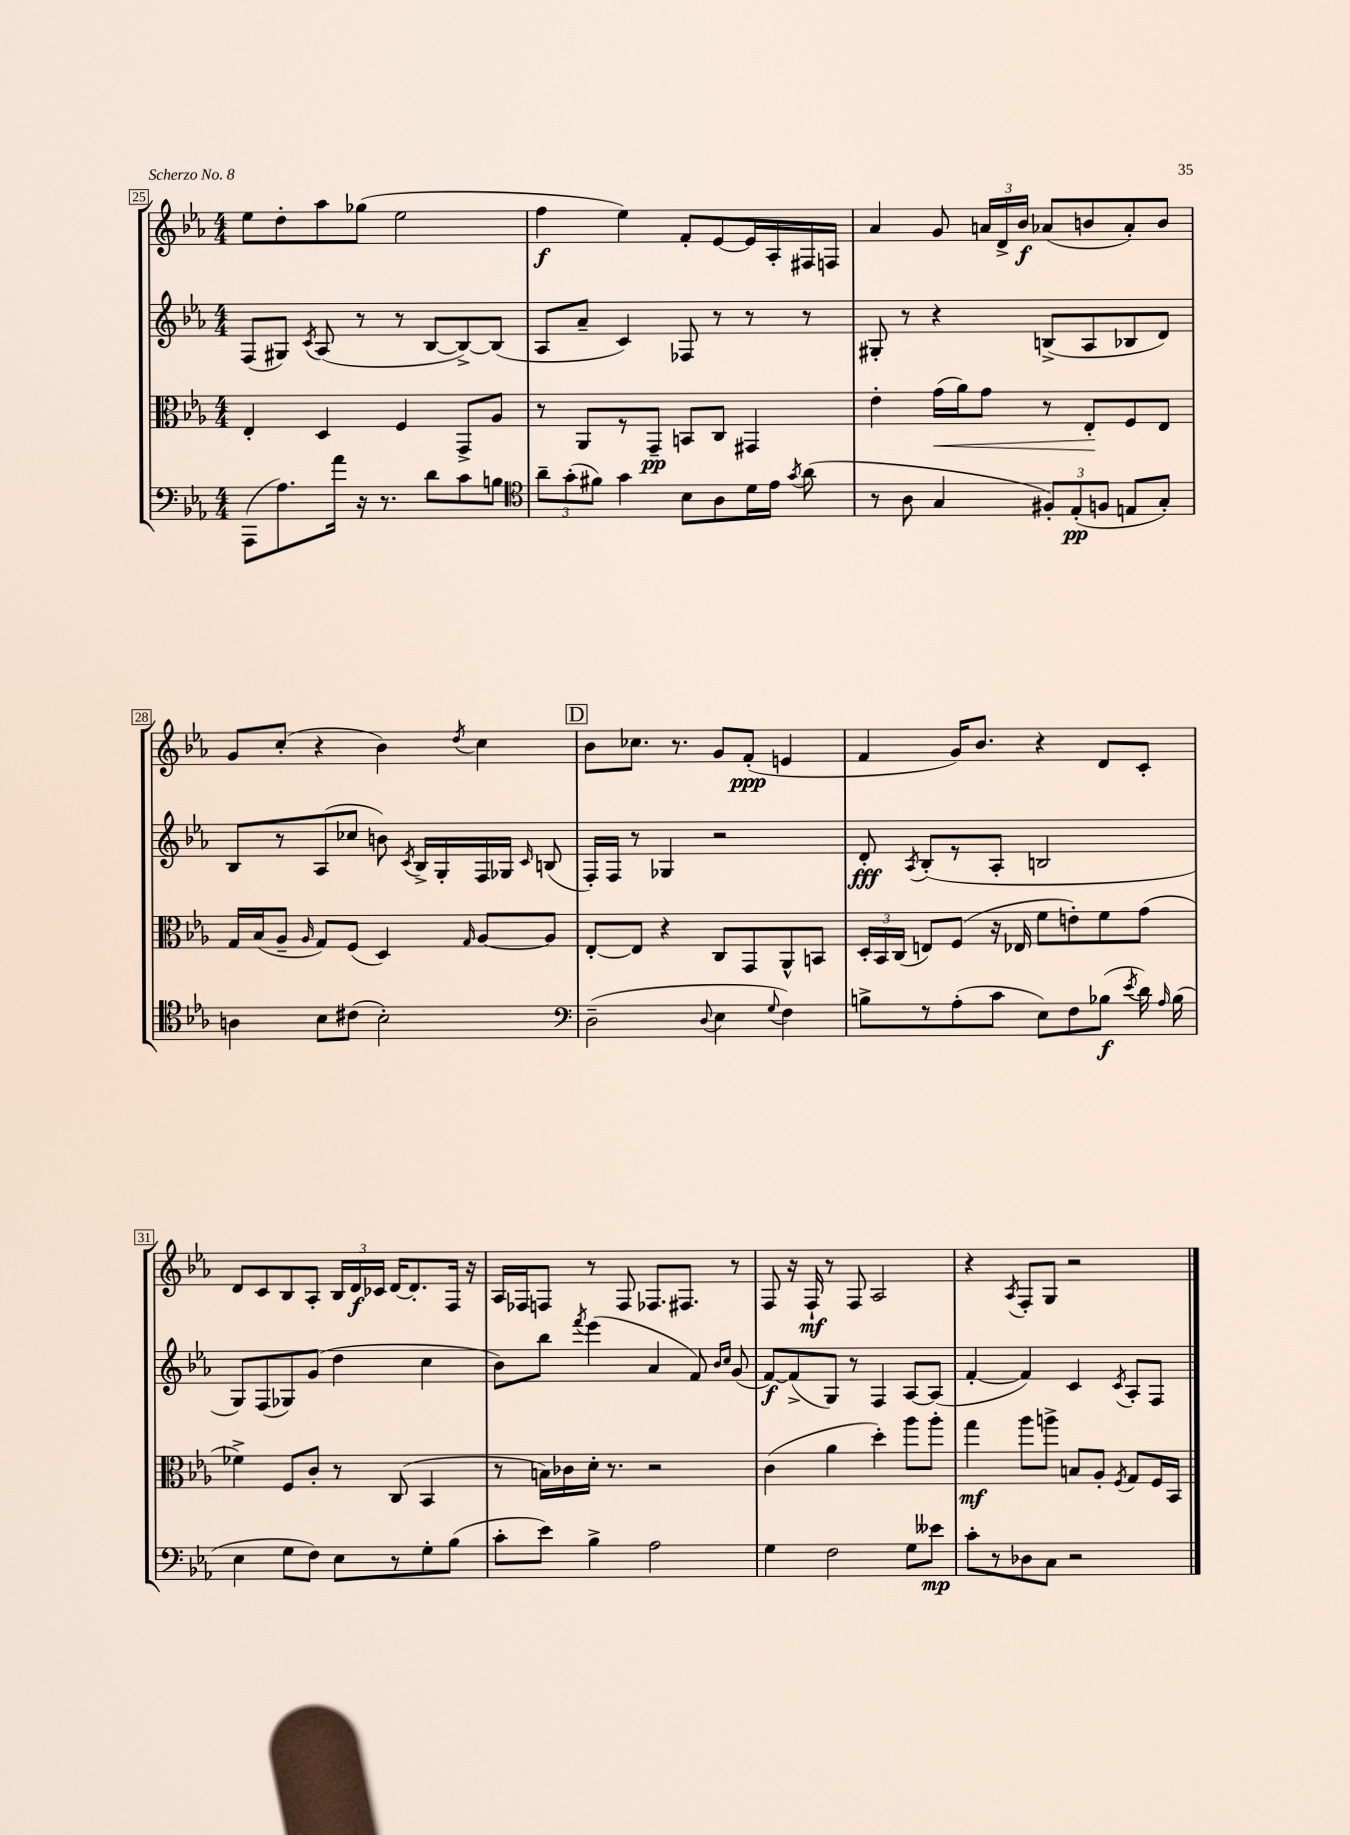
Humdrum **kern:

**kern	**kern	**kern	**kern
*staff4	*staff3	*staff2	*staff1
*clefF4	*clefC3	*clefG2	*clefG2
*k[b-e-a-]	*k[b-e-a-]	*k[b-e-a-]	*k[b-e-a-]
*M4/4	*M4/4	*M4/4	*M4/4
(8AAA-\L	4E-'/	(8F/L	8ee-\L
8.A-\)	.	8G#/J)	8dd'\
.	.	8qc/	.
.	4D/	(8A-/	8aa-\
16a-\Jk	.	.	.
16r	.	8r	(8gg-\J
8.r	.	.	.
.	4F/	8r	2ee-\
8d\L	.	[8B-/L	.
8c\	8GG^/L	8B-^/_)	.
8B\J	8A-/J	(8B-/]J	.
=	=	=	=
*clefC4	*	*	*
12a-~\L	8r	8A-/L	4ff\
(12g'\	.	.	.
.	8AA-/L	8a-~/J	.
12f#\J)	.	.	.
4g\	8r	4c/)	4ee-\)
.	8GG~/J	.	.
8B-\L	8BB/L	8F-/	8f'/L
8A-\	8C/J	8r	[8e-/
16d\L	4GG#/	8r	16e-/]L
16e-\JJ	.	.	16A-'/
8qg/	.	.	.
(8a-\	.	8r	16F#/
.	.	.	16F/JJ
=	=	=	=
8r	4e-'\	8G#'/	4a-/
8A-\	.	8r	.
4G/	(16g\LL	4r	8g/
.	16a-\J)	.	.
.	8g\J	.	24a/LL
.	.	.	24d^/
.	.	.	24b-/JJ
12F#'/L)	8r	(8B^/L	(8a-/L
(12E-'/	.	.	.
.	8E-'/L	8A-/	8b/
12F/J	.	.	.
8E/L	8F/	8B-/	8a-'/)
8G'/J)	8E-/J	8d/J)	8b/J
=	=	=	=
4A\	16G/LL	8B-/L	8g/L
.	(16B-/J	.	.
.	8A-~/J	8r	(8cc'/J
.	16qqA-/	.	.
8B-\L	8G/L)	(8A-/	4r
(8c#\J	(8F/J	8cc-/J	.
2B-'\)	4D/)	8b\)	4b-\)
.	.	8qc/	.
.	.	16B-^/LL	.
.	.	16G'/	.
.	16qqG/	.	8qdd/
.	[8A-/L	16F/	4cc\
.	.	16G-/JJ	.
.	.	16qqc/	.
.	8A-/]J	(8B/	.
=	=	=	=
*clefF4	*	*	*
(2D~\	[8E-'/L	16F'/LL)	8b-\L
.	.	16F/JJ	.
.	8E-/]J	8r	8.cc-\J
.	4r	4G-/	.
.	.	.	8.r
8qqD/	.	.	.
4E-\	8C/L	2r	8g/L
.	8GG/	.	(8f'/J
8qqG/	.	.	.
4F\)	8AA-^^/	.	4e/
.	8BB/J	.	.
=	=	=	=
8B^\L	24D'/LL	8d'/	4f/
.	24BB-/	.	.
.	(24C/JJ	.	.
.	.	8qA-/	.
8r	8E/L)	(8B-'/L	.
(8A-'\	(8F/J	8r	16g/LK)
.	.	.	8.b-/J
8c\J	16r	8A-'/J	.
.	16E-/	.	.
8E-\L)	8f\L	2B/	4r
8F\	8e'\)	.	.
(8B-\J	8f\	.	8d/L
8qe-/	.	.	.
16d\)	(8g\J	.	8c'/J
16qqA-/	.	.	.
(16B-\	.	.	.
=	=	=	=
4E-\	4f-^\)	8G/L)	8d/L
.	.	(8F/	8c/
8G\L	8F/L	8G-/)	8B-/
8F\J)	8c'/J	(8g/J	8A-'/J
8E-\L	8r	4dd\	24B-/LL
.	.	.	24d/
.	.	.	24c-/JJ
8r	(8C/	.	[16d/LK
.	.	.	8.d'/]
8G'\	4BB-/	4cc\	.
(8B-\J	.	.	16F/Jk
.	.	.	16r
=	=	=	=
8c'\L	8r	8b-\L)	16A-/LL
.	.	.	16F-/J
8e-\J)	16B\LL)	8bb-\J	8F/J
.	16c-\	.	.
.	.	8qfff/	.
4B-^\	16d'\JJ	(4eee-\	8r
.	8.r	.	.
.	.	.	8F/
2A-\	2r	4a-/	8.F-/L
.	.	.	8.F#/J
.	.	8f/)	.
.	.	16qqb-/LL	.
.	.	16qqcc/JJ	.
.	.	(8g/	8r
=	=	=	=
4G\	(4c\	[8f/L)	8F/
.	.	(8f^/]	16r
.	.	.	16F`/
2F\	4a-\	8G/J)	8r
.	.	8r	8F/
.	4dd'\)	4F/	2A-/
8G\L	8aa-\L	[8A-/L	.
8e--\J	8aa-'\J	(8A-/]J	.
=	=	=	=
8c'\L	4gg\	[4f'/	4r
8r	.	.	.
.	.	.	8qA-/
8D-\	8aa-\L	4f/])	8F'/L
8C\J	8aa^\J	.	8G/J
2r	8B/L	4c/	2r
.	8A-'/J	.	.
.	8qF/	8qc/	.
.	8G/L	8A-'/L	.
.	16F/L	8F/J	.
.	16BB-/JJ	.	.
==	==	==	==
*-	*-	*-	*-
